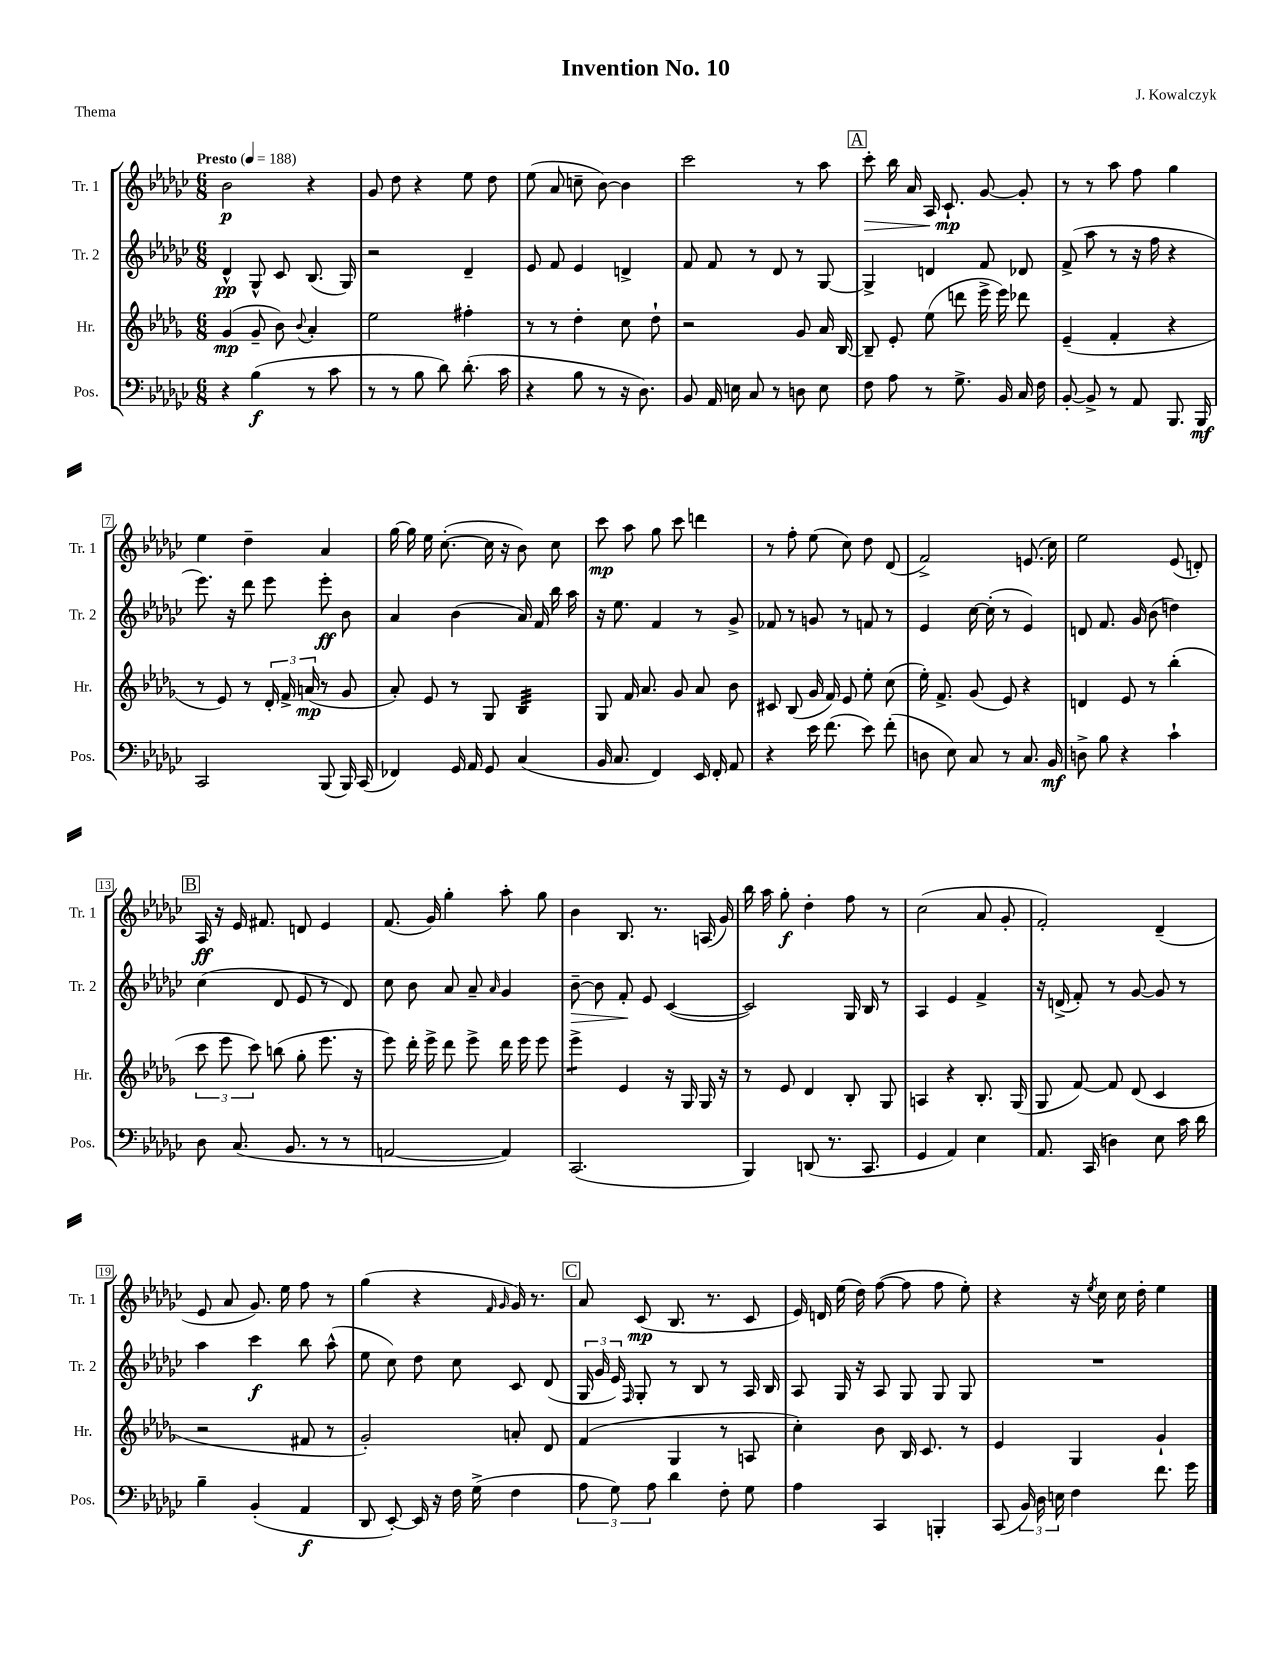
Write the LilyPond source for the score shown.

\header { title = "Invention No. 10" composer = "J. Kowalczyk" piece = "Thema" }
<<
\new StaffGroup <<
\new Staff = "s0" \with { instrumentName = "Tr. 1" shortInstrumentName = "Tr. 1" } {
    \clef treble \key ges \major \numericTimeSignature \time 6/8 \tempo "Presto" 4 = 188
    \autoBeamOff bes'2\p r4 |
    ges'8 des''8 r4 ees''8 des''8 |
    ees''8( aes'8 c''8-- bes'8~) bes'4 |
    ces'''2 r8 aes''8 |
    \mark \markup { \box "A" } ces'''8-.\> bes''16 aes'16 aes16 ces'8.-!\mp\! ges'8~ ges'8-. |
    r8 r8 aes''8 f''8 ges''4 |
    ees''4 des''4-- aes'4 |
    ges''16~ ges''16 ees''16 ces''8.~-.( ces''16 r16 bes'8) ces''8 |
    ces'''8\mp aes''8 ges''8 ces'''8 d'''4 |
    r8 f''8-. ees''8( ces''8) des''8 des'8( |
    f'2->) e'8.( ces''16) |
    ees''2 ees'8( d'8-.) |
    \mark \markup { \box "B" } aes16\ff r16 ees'16 fis'8. d'8 ees'4 |
    f'8.( ges'16) ges''4-. aes''8-. ges''8 |
    bes'4 bes8. r8. a16( ges'16) |
    bes''16 aes''16 ges''8-.\f des''4-. f''8 r8 |
    ces''2( aes'8 ges'8-. |
    f'2-.) des'4--( |
    ees'8 aes'8 ges'8.) ees''16 f''8 r8 |
    ges''4( r4 \grace { f'16 ges'16 } ges'16) r8. |
    \mark \markup { \box "C" } aes'8 ces'8\mp( bes8. r8. ces'8 |
    ees'16) d'16 ees''16( des''16) f''8~( f''8 f''8 ees''8-.) |
    r4 r16 \acciaccatura { ees''8 } ces''16 ces''16 des''16-. ees''4 \bar "|." |
}
\new Staff = "s1" \with { instrumentName = "Tr. 2" shortInstrumentName = "Tr. 2" } {
    \clef treble \key ges \major \numericTimeSignature \time 6/8
    \autoBeamOff des'4-^\pp ges8-^ ces'8 bes8.( ges16) |
    r2 des'4-- |
    ees'8 f'8 ees'4 d'4-> |
    f'8 f'8 r8 des'8 r8 ges8~ |
    \mark \markup { \box "A" } ges4-> d'4 f'8 des'8 |
    f'8->( aes''8 r8 r16 f''16 r4 |
    ees'''8.) r16 des'''8 ees'''8 ees'''8-.\ff bes'8 |
    aes'4 bes'4( aes'16) f'16 bes''16 aes''16 |
    r16 ees''8. f'4 r8 ges'8-> |
    fes'8 r8 g'8 r8 f'8 r8 |
    ees'4 ces''16~ ces''16-.( r8 ees'4) |
    d'8 f'8. ges'16 bes'8( d''4) |
    \mark \markup { \box "B" } ces''4( des'8 ees'8 r8 des'8) |
    ces''8 bes'8 aes'8 aes'8-- \grace { aes'16 } ges'4 |
    bes'8~--\> bes'8 f'8-.\! ees'8 ces'4~( |
    ces'2) ges16 bes16 r8 |
    aes4 ees'4 f'4-> |
    r16 d'16->( f'8-.) r8 ges'8~ ges'8 r8 |
    aes''4 ces'''4\f bes''8 aes''8-^( |
    ees''8 ces''8) des''8 ces''8 ces'8 des'8( |
    \mark \markup { \box "C" } \tuplet 3/2 { ges16 ges'16 ees'16) } \grace { f16 } ges8-. r8 bes8 r8 aes16 bes16 |
    aes8 ges16 r16 aes8 ges8 ges8 ges8 |
    R2. \bar "|." |
}
\new Staff = "s2" \with { instrumentName = "Hr." shortInstrumentName = "Hr." } {
    \clef treble \key des \major \numericTimeSignature \time 6/8
    \autoBeamOff ges'4\mp( ges'8-- bes'8) \appoggiatura { bes'8 } aes'4-. |
    ees''2 fis''4-. |
    r8 r8 des''4-. c''8 des''8-! |
    r2 ges'8 aes'16 bes16~ |
    \mark \markup { \box "A" } bes8-- ees'8-. ees''8( d'''8 ees'''16-> ees'''16) des'''8 |
    ees'4--( f'4-. r4 |
    r8 ees'8) r8 \tuplet 3/2 { des'16-. f'16-> a'16\mp( } r8 ges'8 |
    aes'8-.) ees'8 r8 ges8 bes4:32 |
    ges8 f'16 aes'8. ges'8 aes'8 bes'8 |
    cis'8 bes8( ges'16 f'16) ees'8 ees''8-. c''8( |
    ees''16-.) f'8.-> ges'8( ees'8) r4 |
    d'4 ees'8 r8 bes''4-.( |
    \mark \markup { \box "B" } \tuplet 3/2 { c'''8 ees'''8 c'''8) } b''8( ges''8-. ees'''8. r16 |
    ees'''8) des'''16-. ees'''16-> des'''8 ees'''8-> des'''16 ees'''16 ees'''8 |
    ees'''4:8-> ees'4 r16 ges16 ges16 r16 |
    r8 ees'8 des'4 bes8-. ges8 |
    a4 r4 bes8.-. ges16( |
    ges8 f'8~) f'8 des'8( c'4 |
    r2 fis'8 r8 |
    ges'2-.) a'8-. des'8 |
    \mark \markup { \box "C" } f'4( ges4 r8 a8 |
    c''4-.) bes'8 bes16 c'8. r8 |
    ees'4 ges4 ges'4-! \bar "|." |
}
\new Staff = "s3" \with { instrumentName = "Pos." shortInstrumentName = "Pos." } {
    \clef bass \key ges \major \numericTimeSignature \time 6/8
    \autoBeamOff r4 bes4\f( r8 ces'8 |
    r8 r8 bes8 des'8) des'8.-.( ces'16 |
    r4 bes8 r8 r16 des8.) |
    bes,8 aes,16 e16 ces8 r8 d8 e8 |
    \mark \markup { \box "A" } f8 aes8 r8 ges8.-> bes,16 ces16 f16 |
    bes,8~-. bes,8-> r8 aes,8 bes,,8. bes,,16\mf |
    ces,2 bes,,8( bes,,16) ces,16( |
    fes,4) ges,16 aes,16 ges,8 ces4( |
    bes,16 ces8. f,4) ees,16 f,16-. aes,8 |
    r4 ees'16 f'8.( ees'8) f'8-.( |
    d8 ees8) ces8 r8 ces8. bes,16\mf |
    d8-> bes8 r4 ces'4-! |
    \mark \markup { \box "B" } des8 ces8.( bes,8. r8 r8 |
    a,2~ a,4) |
    ces,2.( |
    bes,,4) d,8( r8. ces,8. |
    ges,4 aes,4) ees4 |
    aes,8. ces,16( d4) ees8 ces'16 des'16 |
    bes4-- bes,4-.( aes,4\f |
    des,8 ees,8~-.) ees,16 r16 f16 ges16->( f4 |
    \mark \markup { \box "C" } \tuplet 3/2 { aes8 ges8) aes8 } des'4 f8-. ges8 |
    aes4 ces,4 b,,4-. |
    ces,8( \tuplet 3/2 { bes,16) des16 e16 } f4 f'8. ges'16 \bar "|." |
}
>>
>>
\layout { \context { \Score \override BarNumber.stencil = #(make-stencil-boxer 0.1 0.3 ly:text-interface::print) } }
